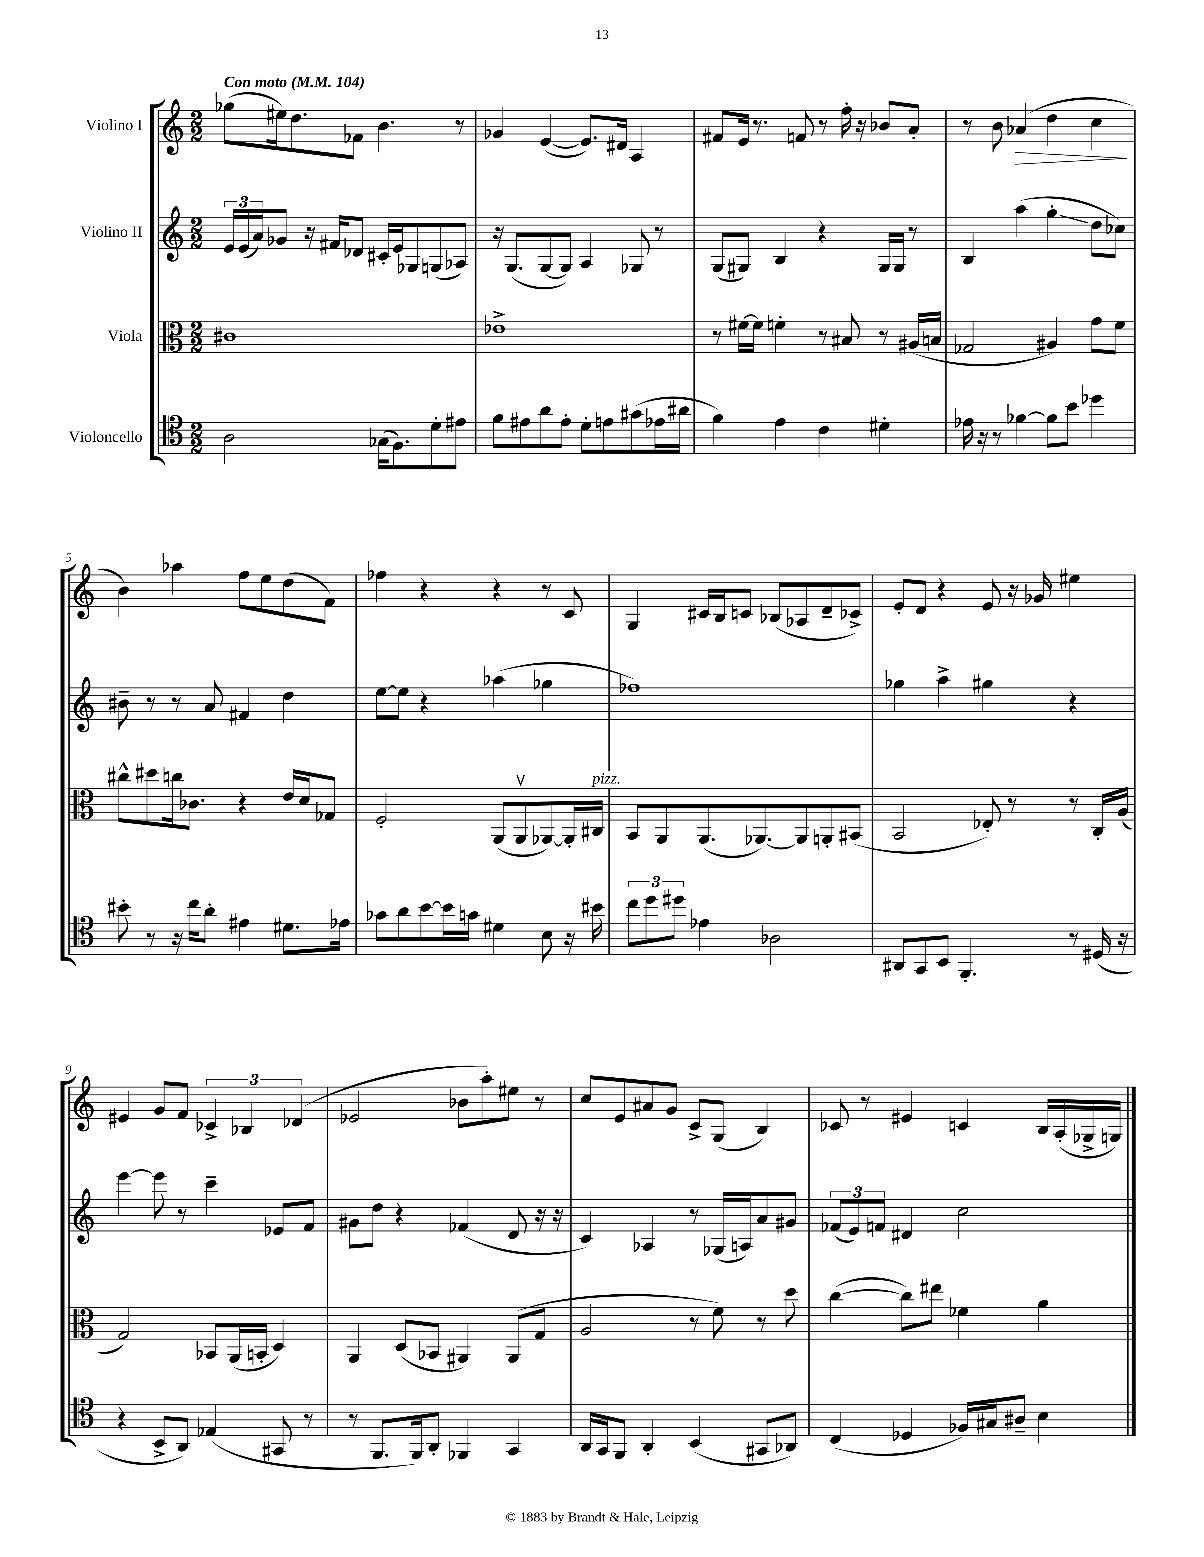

**kern	**kern	**kern	**kern
*staff4	*staff3	*staff2	*staff1
*clefC4	*clefC3	*clefG2	*clefG2
*k[]	*k[]	*k[]	*k[]
*M2/2	*M2/2	*M2/2	*M2/2
*MM104	*MM104	*MM104	*MM104
2A	1c#	24e	(8gg-
.	.	(24e	.
.	.	24a)	.
.	.	8g-	16ee#)
.	.	.	8.dd
.	.	16r	.
.	.	16f#	.
.	.	8d-	8f-
(16G-	.	16c#'	4.b
8.F)	.	16e	.
.	.	8G-	.
8d'	.	(8G	.
8e#	.	8A-)	8r
=	=	=	=
8f	1e-^	16r	4g-
.	.	(8.G	.
8e#	.	.	.
8a	.	[8G	([4e
8e#'	.	8G])	.
8d'	.	4A	8.e])
8e	.	.	.
.	.	.	16d#
(8g#	.	8G-	4A
16e-	.	8r	.
16a#	.	.	.
=	=	=	=
4f)	8r	(8G	8f#
.	[16f#	8G#)	16e
.	16f#]	.	8.r
4e	4f'	4B	.
.	.	.	8f
4c	8r	4r	8r
.	8B#	.	16ff'
.	.	.	16r
4d#'	8r	16G#	8b-
.	.	16G#	.
.	(16A#	8r	8a'
.	16B	.	.
=	=	=	=
16e-	2G-	4B	8r
16r	.	.	.
8r	.	.	8b
[4f-	.	(4aa	(4a-
8f-]	4A#)	4gg'	4dd
8b	.	.	.
4dd-	8g	8dd	4cc
.	8f	8cc-)	.
=	=	=	=
8b#'	8cc#^^	8b#~	4b)
8r	8dd#	8r	.
16r	16cc	8r	4aa-
16cc	8.c-	.	.
8a'	.	8a	.
4e#	4r	4f#	8ff
.	.	.	8ee
8.d#	16e	4dd	(8dd
.	16d	.	.
.	8G-	.	8f)
16e-	.	.	.
=	=	=	=
8g-	2F'	[8ee	4ff-
8a	.	8ee]	.
[8b	.	4r	4r
16b]	.	.	.
16g	.	.	.
4d#	(8AA	(4aa-	4r
.	8AAv	.	.
8B	[8AA-)	4gg-	8r
16r	16AA-']	.	8c
16b#	16C#	.	.
=	=	=	=
12cc	8BB	1ff-)	4G
12dd	.	.	.
.	8AA	.	.
12dd#	.	.	.
4e-	(8.AA	.	16c#
.	.	.	16B
.	.	.	8c
.	[8.AA-)	.	.
2A-	.	.	(8B-
.	8AA-]	.	8A-
.	8AA'	.	8d~
.	(8BB#	.	8c-^)
=	=	=	=
8AA#	2BB	4gg-	8e'
8GG	.	.	8d
8BB	.	4aa^	4r
4.FF'	.	.	.
.	8E-')	4gg#	8e
.	8r	.	16r
.	.	.	16g-
8r	8r	4r	4ee#
(16D#	16C'	.	.
16r	(16A	.	.
=	=	=	=
4r	2G)	[4eee	4e#
8BB^	.	8eee]	8g
8AA)	.	8r	8f
(4E-	8BB-	4ccc~	6c-^
.	(16AA	.	.
.	.	.	6B-
.	16BB'	.	.
8GG#	4D)	8e-	.
.	.	.	(6d-
8r	.	8f	.
=	=	=	=
8r	4AA	8g#	2e-
8.FF	.	8dd	.
.	(8D	4r	.
16FF)	.	.	.
8AA'	8BB-	.	.
4FF-	4AA#)	(4f-	8b-
.	.	.	8aa')
4GG	(8AA#	8d	8ee#
.	8G	16r	8r
.	.	16r	.
=	=	=	=
16AA	2A	4c)	8cc
16GG	.	.	.
8FF	.	.	8e
4AA'	.	4A-	8a#
.	.	.	8g
(4BB	8r	8r	8c^
.	8f)	(16G-	(8G
.	.	16A)	.
8GG#	8r	8a	4B)
8AA-)	8dd	8g#	.
=	=	=	=
(4C	([4cc	(12f-	8c-
.	.	12e)	.
.	.	.	8r
.	.	12f	.
4D-	8cc])	4d#	4e#
.	8ee#	.	.
16F-)	4f-	2cc	4c
16G#	.	.	.
8A#~	.	.	.
4B	4a	.	16B
.	.	.	(16A'
.	.	.	16G-^
.	.	.	16G)
==	==	==	==
*-	*-	*-	*-
